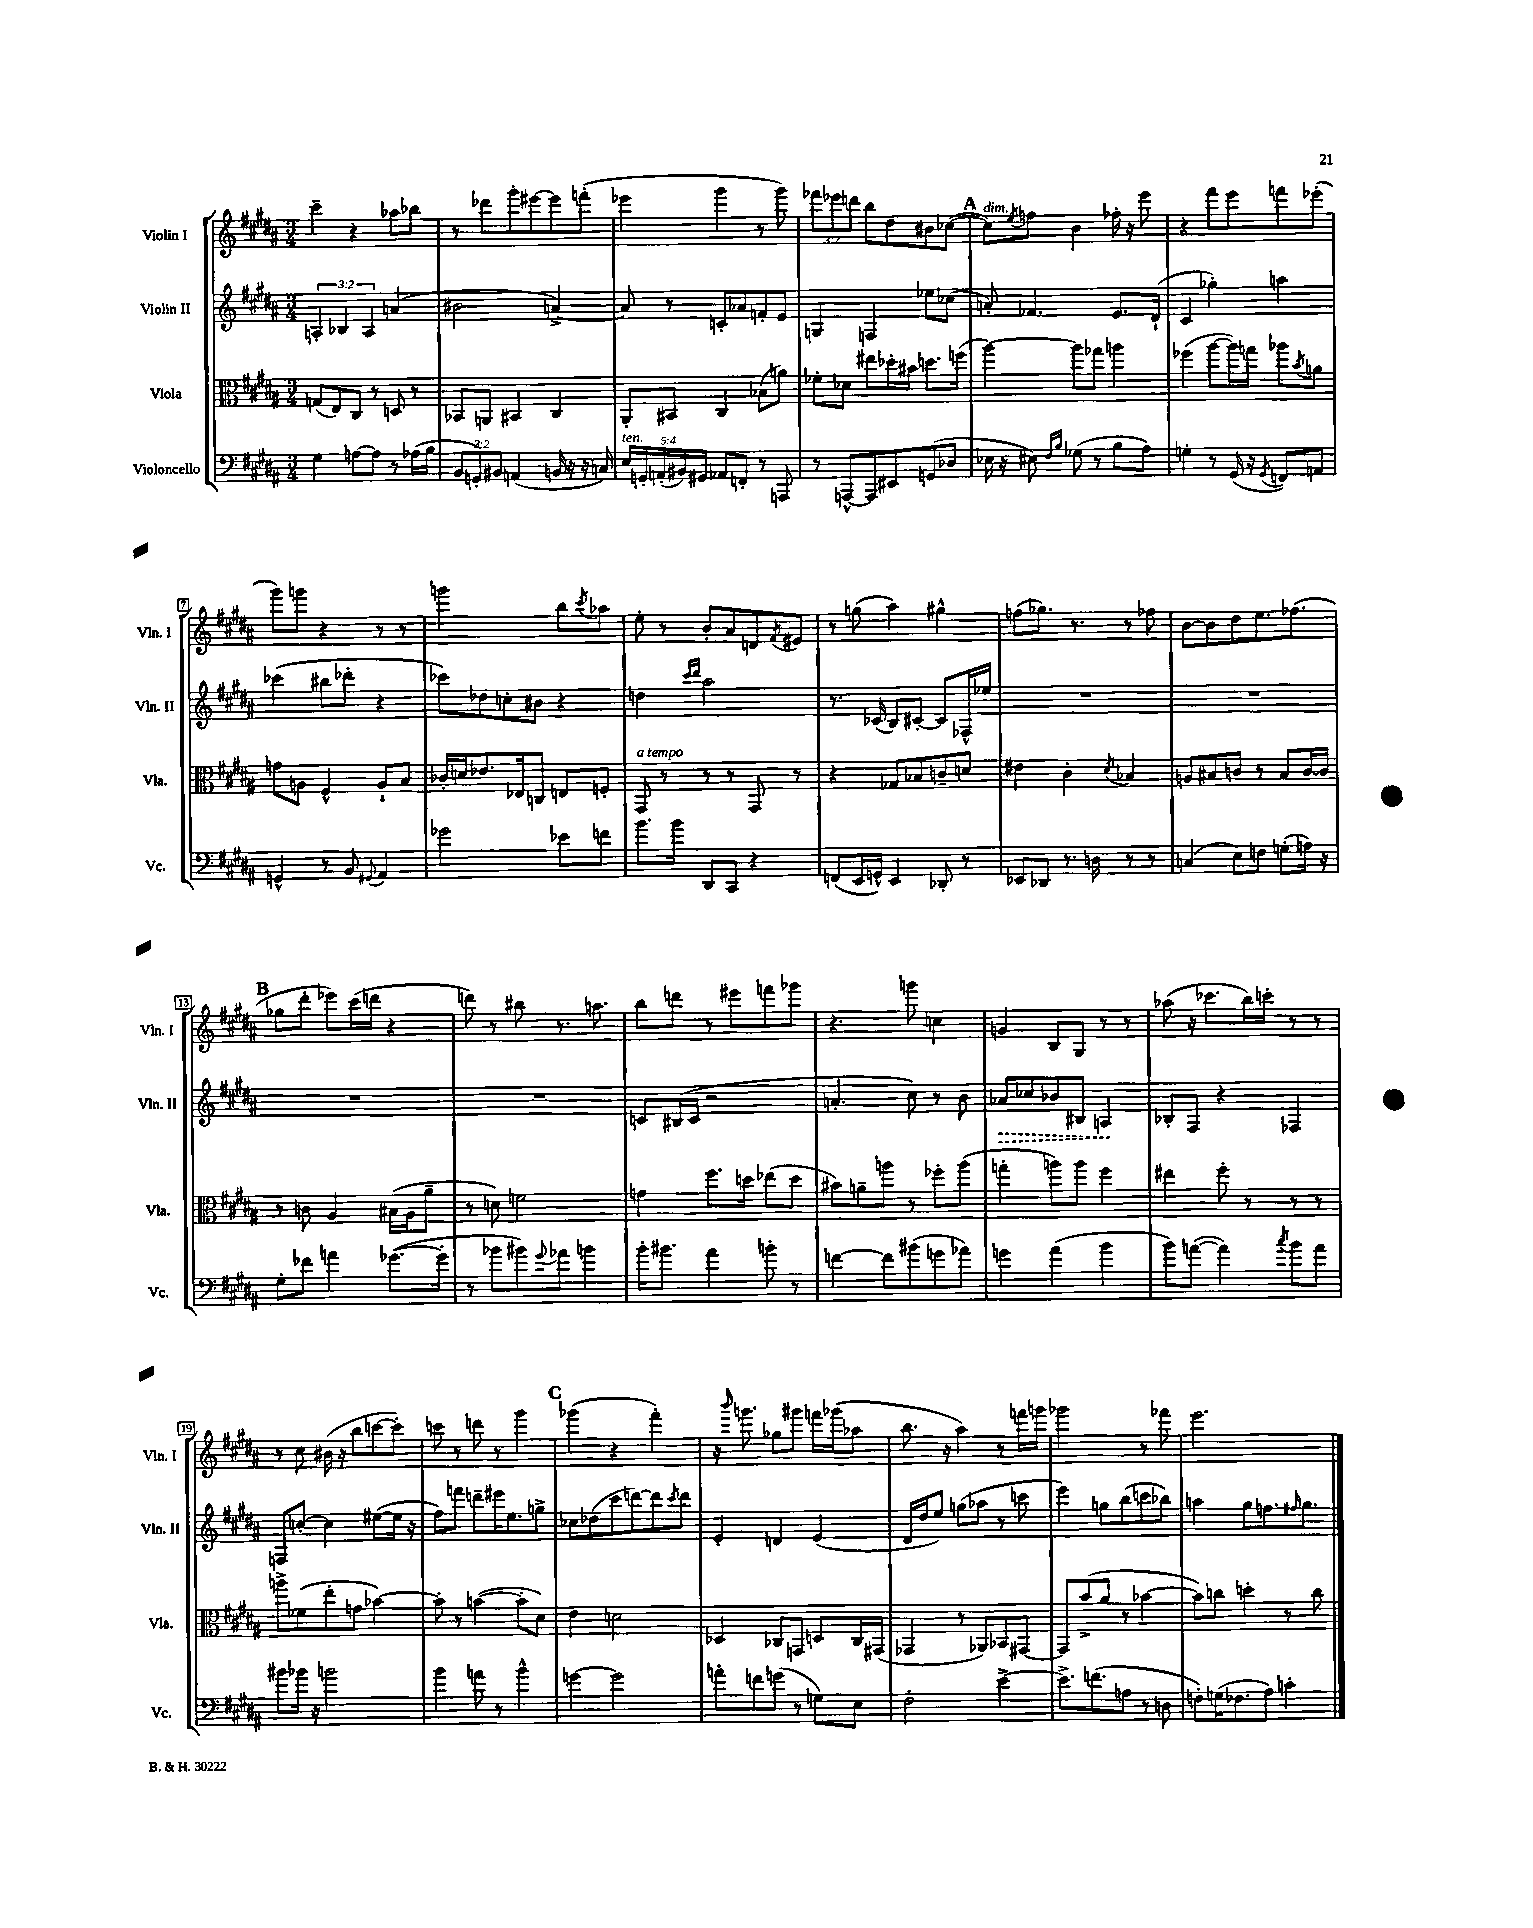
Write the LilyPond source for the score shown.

<<
\new StaffGroup <<
\new Staff = "s0" \with { instrumentName = "Violin I" shortInstrumentName = "Vln. I" } {
    \clef treble \key b \major \numericTimeSignature \time 3/4 \override Staff.TupletNumber.text = #tuplet-number::calc-fraction-text
    cis'''4-- r4 aes''8 bes''8 |
    r8 des'''8 gis'''8-. eis'''8~ eis'''8 f'''8-.( |
    ees'''4 gis'''4 r8 gis'''8) |
    \tuplet 3/2 { fes'''8 ees'''8 d'''8 } b''8 dis''8 bis'8 ces''8~( |
    \mark \markup { \bold "A" } ces''8^\markup { \italic "dim." }) \acciaccatura { e''8 } f''8 b'4 fes''16-. r16 e'''8 |
    r4 fis'''8 e'''8 f'''8 ees'''8-.( |
    gis'''8) g'''8 r4 r8 r8 |
    g'''2 b''8 \acciaccatura { cis'''8 } aes''8 |
    e''8-. r8 b'8-. ais'8 d'8 \acciaccatura { fis'8 } eis'8 |
    r8 g''8( ais''4) gis''4-^ |
    f''8( ges''8.) r8. r8 fes''8 |
    b'8~ b'8 dis''8 e''8. fes''8.( |
    \mark \markup { \bold "B" } ges''8 dis'''8-. ees'''8) cis'''16( d'''16 r4 |
    d'''8) r8 bis''8 r8. a''8. |
    b''8 d'''8 r8 eis'''8 f'''8 ges'''8 |
    r4. g'''8 c''4 |
    g'4 b8 gis8 r8 r8 |
    aes''8( r16 ces'''8. b''16) c'''16-. r8 r8 |
    r8 cis''8 bis'16( r16 b''8 c'''8~ c'''8-.) |
    c'''8 r8 d'''8 r8 gis'''4 |
    \mark \markup { \bold "C" } ges'''4( r4 fis'''4-.) |
    r16 \grace { b'''16 } g'''8. ges''8 gis'''8 f'''16 ges'''16( aes''8 |
    b''8. r16 ais''4) r8 f'''16 g'''16 |
    ges'''2 r8 fes'''8 |
    e'''2. \bar "|." |
}
\new Staff = "s1" \with { instrumentName = "Violin II" shortInstrumentName = "Vln. II" } {
    \clef treble \key b \major \numericTimeSignature \time 3/4 \override Staff.TupletNumber.text = #tuplet-number::calc-fraction-text
    \tuplet 3/2 { a4-. bes4 a4 } a'4( |
    bis'2 a'4~->) |
    a'8 r8 c'8-. aes'8 f'8-. e'8 |
    g4 f4 ees''8 ces''8( |
    \mark \markup { \bold "A" } a'8-.) fes'4. e'8. dis'16-!( |
    cis'4 ges''4-.) a''4 |
    ces'''4( bis''8 des'''8-. r4 |
    ces'''8) des''8 c''8-. bis'8 r4 |
    d''4 \grace { cis'''16 dis'''16 } ais''2 |
    r8. ces'16( b8) cis'8~-. cis'8 fes16-^ ees''16 |
    R2. |
    R2. |
    \mark \markup { \bold "B" } R2. |
    R2. |
    c'8 bis16( c'16 r2 |
    a'4.-. cis''8) r8 b'8 |
    \once \override Hairpin.style = #'dashed-line aes'8\> ces''8 bes'8 bis8 a4\! |
    bes8-. fis8 r4 fes4 |
    f8 c''8~-. c''4 eis''8~( eis''16 r16 |
    fis''8) f'''8 d'''8-- eis'''16 e''8. g''8-> |
    \mark \markup { \bold "C" } ces''8 des''8( cis'''8 d'''8~) d'''8 \acciaccatura { cis'''8 } d'''8 |
    e'4-. d'4 e'4( |
    dis'16 dis''16 e''8) g''8( aes''8 r8 c'''8 |
    e'''4) g''8 b''8( c'''8 bes''8) |
    a''4 gis''8 f''8. \grace { fis''16 } gis''8. \bar "|." |
}
\new Staff = "s2" \with { instrumentName = "Viola" shortInstrumentName = "Vla." } {
    \clef alto \key b \major \numericTimeSignature \time 3/4
    g8( e8) cis8 r8 d8 r8 |
    bes,8 a,8 bis,4 cis4 |
    ais,8-. bis,8 cis4 bes8( a'8) |
    fes'8-. des'8 eis''8 des''16-. bis'16 d''8. f''16( |
    \mark \markup { \bold "A" } ais''4~) ais''8 ges''8 a''4 |
    fes''4( ais''8~ ais''16) g''16 aes''8 \acciaccatura { b'8 } a'8 |
    g'8 a8 fis4-^ a8-! b8 |
    ces'16-. d'16 ees'8. ees16 c8 e8 f8-. |
    gis,8^\markup { \italic "a tempo" } r8 r8 r8 gis,8 r8 |
    r4 ges8 bes8 c'8-- d'8 |
    eis'4 cis'4-. \acciaccatura { dis'8 } bes4 |
    a8 bis8 c'8 r8 bis8 c'16~ c'16 |
    \mark \markup { \bold "B" } r8 c'8 ais4 bis16( ais16 ais'8-- |
    r8 d'8) f'2 |
    g'4 fis''8. d''16 ees''8( d''8 |
    bis'8) a'8-- a''8 r8 fes''8-. a''8( |
    g''4-. a''8) a''8 fis''4 |
    eis''4 fis''8-. r8 r8 r8 |
    a''8-> fes'8( e''8-. g'8 bes'4~) |
    bes'8-. r8 b'4~( b'8-. dis'8) |
    \mark \markup { \bold "C" } e'4 d'2 |
    des4 ces8 g,8 d8 ces16 gis,16( |
    ges,4 r8 aes,8) bes,8 gis,8~ |
    gis,8 b'8->( ais'8 r8 bes'4~ |
    bes'8) c''8 d''4-. r8 c''8 \bar "|." |
}
\new Staff = "s3" \with { instrumentName = "Violoncello" shortInstrumentName = "Vc." } {
    \clef bass \key b \major \numericTimeSignature \time 3/4 \override Staff.TupletNumber.text = #tuplet-number::calc-fraction-text
    gis4 a8~ a8 r8 aes16( b16 |
    \tuplet 3/2 { b,8 g,8-.) bis,8 } a,4( b,16 r16 r16 c16) |
    \tuplet 5/4 { e16^\markup { \italic "ten." } g,16-. a,16-.( bis,16) gis,16 } aes,8 f,8-. r8 a,,8 |
    r8 a,,8~-^ a,,8 eis,8 g,8( des8 |
    \mark \markup { \bold "A" } ees16 r16 eis8) \grace { fis16 b16 } ges8( r8 b8 ais8) |
    g4-. r8 gis,16( r16 \acciaccatura { gis,8 } f,8) a,8 |
    g,4-^ r8 b,8 \appoggiatura { gis,8 } ais,4 |
    ges'2 ees'8 f'8 |
    b'8. b'16 dis,8 cis,8 r4 |
    f,8( e,16 g,16-^) e,4 des,8-. r8 |
    ees,8 des,8 r8. d16 r8 r8 |
    c4( e8) f8 g8-.( a16) r16 |
    \mark \markup { \bold "B" } gis8-. fes'8 a'4 ges'8.~( ges'16-. |
    r8 bes'8 bis'8) \appoggiatura { gis'8 } aes'8 b'4 |
    b'16-. bis'8. ais'4 b'8-. r8 |
    f'4~ f'8 bis'8( g'8 aes'8) |
    g'4 ais'4( b'4 |
    b'8) a'8~( a'4) \acciaccatura { cis''8 } b'8 a'8 |
    bis'8 bes'16 r16 b'2 |
    b'4 a'8 r8 b'4-^ |
    \mark \markup { \bold "C" } g'4~ g'2 |
    a'8-. f'8 g'8( r8 g8) e8 |
    fis2-. e'4~-> |
    e'8.-> f'8.( a8 r8 d8 |
    f8-.) g16( fes8. ais8) c'4-. \bar "|." |
}
>>
>>
\layout { \context { \Score \override BarNumber.stencil = #(make-stencil-boxer 0.1 0.3 ly:text-interface::print) } }
